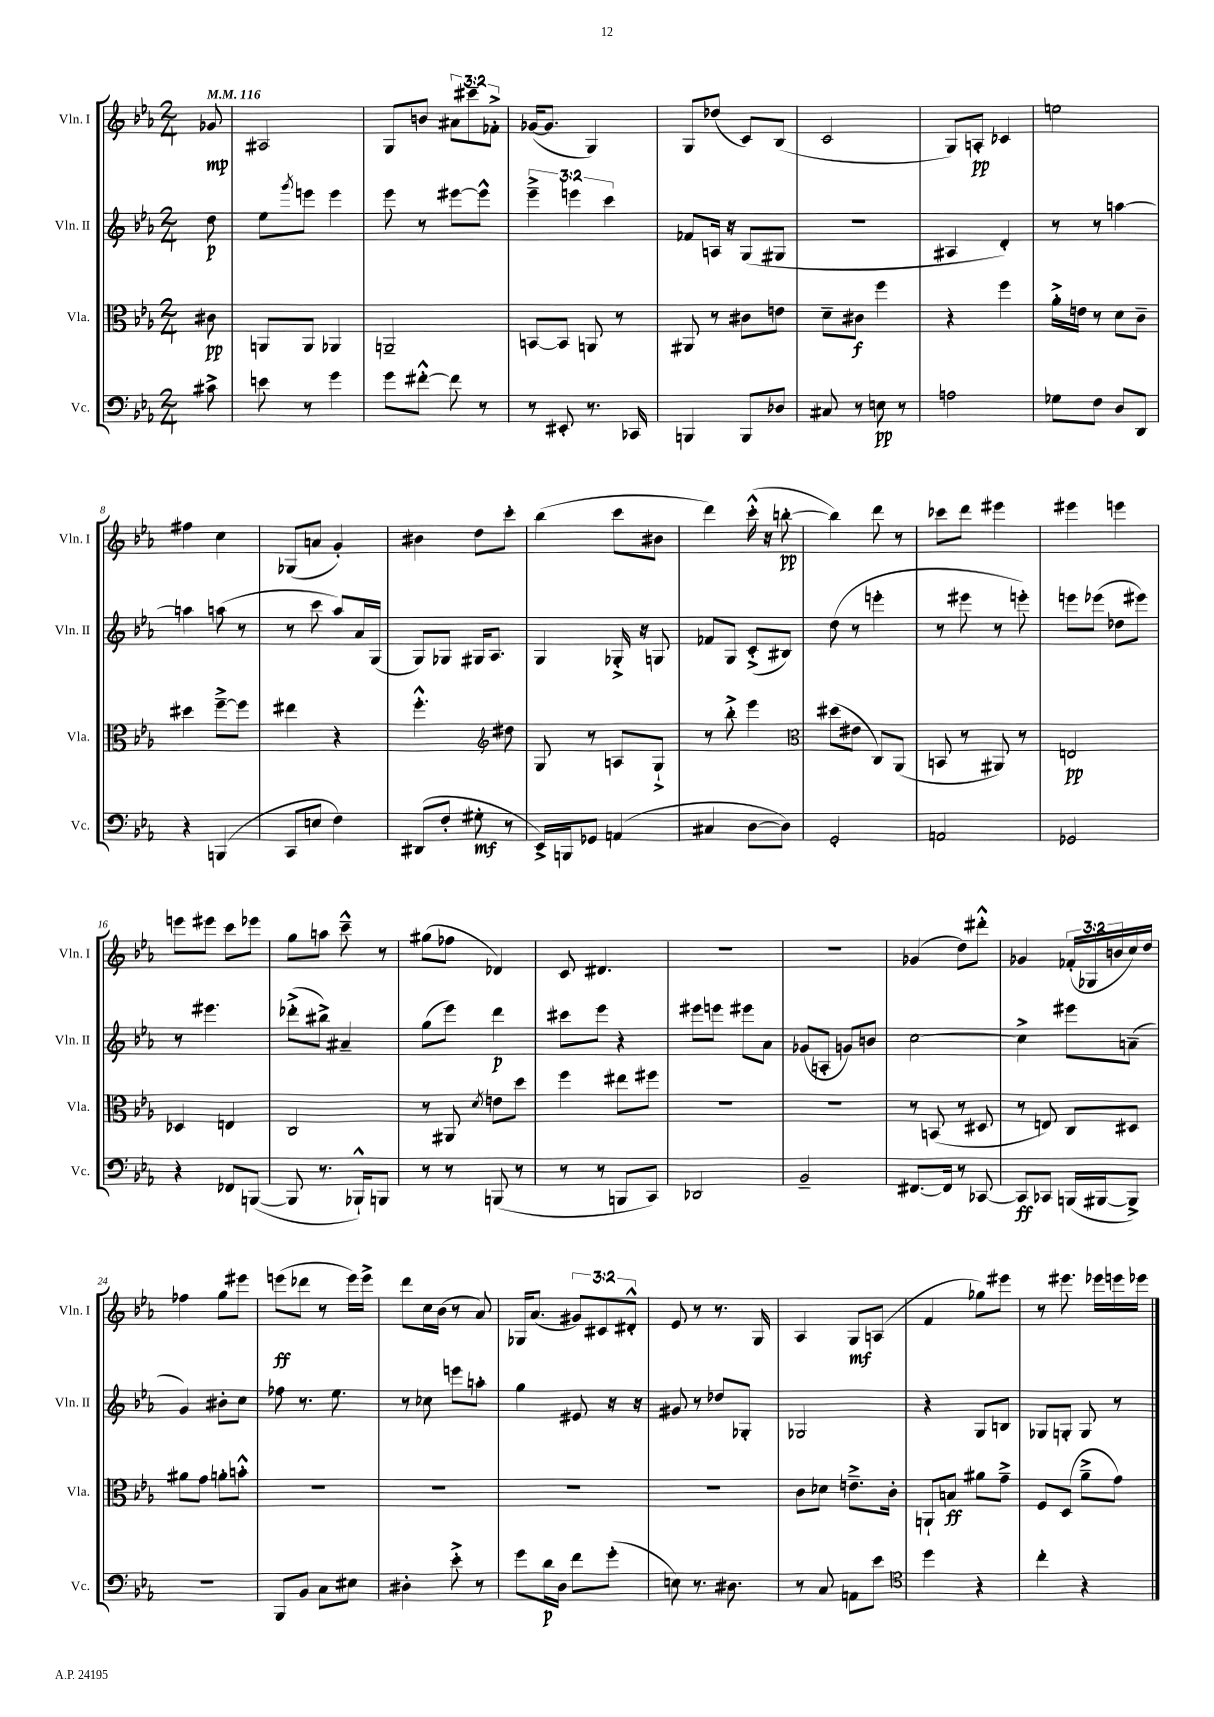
<<
\new StaffGroup <<
\new Staff = "s0" \with { instrumentName = "Vln. I" shortInstrumentName = "Vln. I" } {
    \clef treble \key ees \major \numericTimeSignature \time 2/4 \override Staff.TupletNumber.text = #tuplet-number::calc-fraction-text \partial 8 \tempo 4 = 116
    ges'8\mp |
    ais2 |
    g8 b'8 \tuplet 3/2 { ais'8 cis'''8-- fes'8-.-> } |
    ges'16~( ges'8. g4) |
    g8 des''8( c'8) bes8( |
    c'2 |
    g8) a8-.\pp ces'4 |
    e''2 |
    fis''4 c''4 |
    ges8( a'8 g'4-.) |
    bis'4 d''8 c'''8-. |
    bes''4( c'''8 bis'8 |
    d'''4) c'''16-.-^( r16 b''8~-.\pp |
    b''4) d'''8 r8 |
    ces'''8 d'''8 eis'''4 |
    eis'''4 e'''4 |
    e'''8 eis'''8 c'''8 ees'''8 |
    g''8 a''8 c'''8---^ r8 |
    gis''8( fes''8 des'4) |
    c'8 dis'4. |
    r2 |
    R2 |
    ges'4( d''8) dis'''8-.-^ |
    ges'4 \tuplet 3/2 { fes'16-.( ges16 b'16 } c''16) d''16 |
    fes''4 g''8 eis'''8 |
    e'''8\ff( des'''8 r8 e'''16) e'''16-> |
    d'''8 c''16 bes'16( r8 aes'8) |
    ges16 aes'8.( \tuplet 3/2 { gis'8) cis'8 dis'8-.-^ } |
    ees'8 r8 r8. g16 |
    aes4 g8\mf a8( |
    f'4 ges''8) eis'''8 |
    r8 eis'''8. ees'''16 e'''16 ees'''16 \bar "|." |
}
\new Staff = "s1" \with { instrumentName = "Vln. II" shortInstrumentName = "Vln. II" } {
    \clef treble \key ees \major \numericTimeSignature \time 2/4 \override Staff.TupletNumber.text = #tuplet-number::calc-fraction-text \partial 8
    d''8\p |
    ees''8 \acciaccatura { g'''8 } e'''8 e'''4 |
    ees'''8 r8 eis'''8~ eis'''8-^ |
    \tuplet 3/2 { ees'''4---> e'''4 c'''4 } |
    fes'8 a16 r16 g8( gis8 |
    R2 |
    ais4 d'4-.) |
    r8 r8 a''4~ |
    a''4 a''8( r8 |
    r8 c'''8 aes''8) aes'16 g16( |
    g8) ges8 gis16 aes8. |
    g4 ges16-.-> r16 g8 |
    fes'8 g8 c'8-.->( bis8) |
    d''8( r8 e'''4-. |
    r8 eis'''8 r8 e'''8-.) |
    e'''8 ees'''8( des''8 eis'''8) |
    r8 eis'''4. |
    des'''8-.->( bis''8->) ais'4-- |
    g''8( ees'''8) d'''4\p |
    cis'''8 ees'''8 r4 |
    eis'''8 e'''8 eis'''8 aes'8 |
    ges'8( a8-. g'8) b'8 |
    c''2~ |
    c''4-> eis'''8 a'8--( |
    g'4) bis'8-. c''8 |
    fes''8 r8. ees''8. |
    r8 ces''8 e'''8 a''8-. |
    g''4 eis'8 r16 r16 |
    gis'8 r8 des''8 ges8-. |
    ges2 |
    r4 g8 b8 |
    ges8 g8-. g8 r8 \bar "|." |
}
\new Staff = "s2" \with { instrumentName = "Vla." shortInstrumentName = "Vla." } {
    \clef alto \key ees \major \numericTimeSignature \time 2/4 \partial 8
    cis'8\pp |
    a,8 a,8 aes,4 |
    a,2-- |
    b,8~ b,8 a,8 r8 |
    ais,8 r8 cis'8 e'8 |
    d'8-- cis'8\f f''4 |
    r4 f''4 |
    aes'16-.-> e'16 r8 d'8 c'8-- |
    dis''4 f''8~---> f''8 |
    eis''4 r4 |
    f''4.-.-^ \clef treble dis''8 |
    g8 r8 a8 g8-!-> |
    r8 bes''8-.-> ees'''4 |
    \clef alto dis''8( eis'8 c8) aes,8( |
    b,8 r8 ais,8) r8 |
    e2\pp |
    des4 e4 |
    c2 |
    r8 ais,8 \acciaccatura { d'8 } e'8 d''8 |
    f''4 eis''8 fis''8 |
    R2 |
    R2 |
    r8 b,8( r8 dis8 |
    r8 e8) c8 dis8 |
    ais'8 g'8 a'8-. b'8-.-^ |
    R2 |
    R2 |
    R2 |
    R2 |
    c'8 des'8 e'8.---> c'16-. |
    a,8-! b8\ff ais'8 g'8---> |
    f8 d8( aes'8---> g'8) \bar "|." |
}
\new Staff = "s3" \with { instrumentName = "Vc." shortInstrumentName = "Vc." } {
    \clef bass \key ees \major \numericTimeSignature \time 2/4 \partial 8
    cis'8-> |
    e'8 r8 g'4 |
    g'8 fis'8~-.-^ fis'8 r8 |
    r8 eis,8-. r8. ces,16 |
    b,,4 b,,8 des8 |
    cis8 r8 e8\pp r8 |
    a2 |
    ges8 f8 d8 d,8 |
    r4 b,,4( |
    c,8 e8 f4) |
    dis,8( f8-. gis8-.\mf r8 |
    ees,16->) b,,16 ges,8 a,4( |
    cis4 d8~ d8) |
    g,2-. |
    a,2 |
    ges,2 |
    r4 fes,8 b,,8~( |
    b,,8 r8. bes,,16-!-^) b,,8 |
    r8 r8 b,,8( r8 |
    r8 r8 b,,8 c,8) |
    des,2 |
    bes,2-- |
    fis,8.~ fis,16 r8 ces,8~ |
    ces,8\ff ces,8 b,,16( bis,,16~ bis,,8->) |
    r2 |
    bes,,8 bes,8 c8 eis8 |
    dis4-. ees'8-.-> r8 |
    g'8 d'16\p d16 f'8 g'8-.( |
    e8) r8. dis8. |
    r8 c8 a,8 ees'8 |
    \clef tenor d''4 r4 |
    c''4-. r4 \bar "|." |
}
>>
>>
